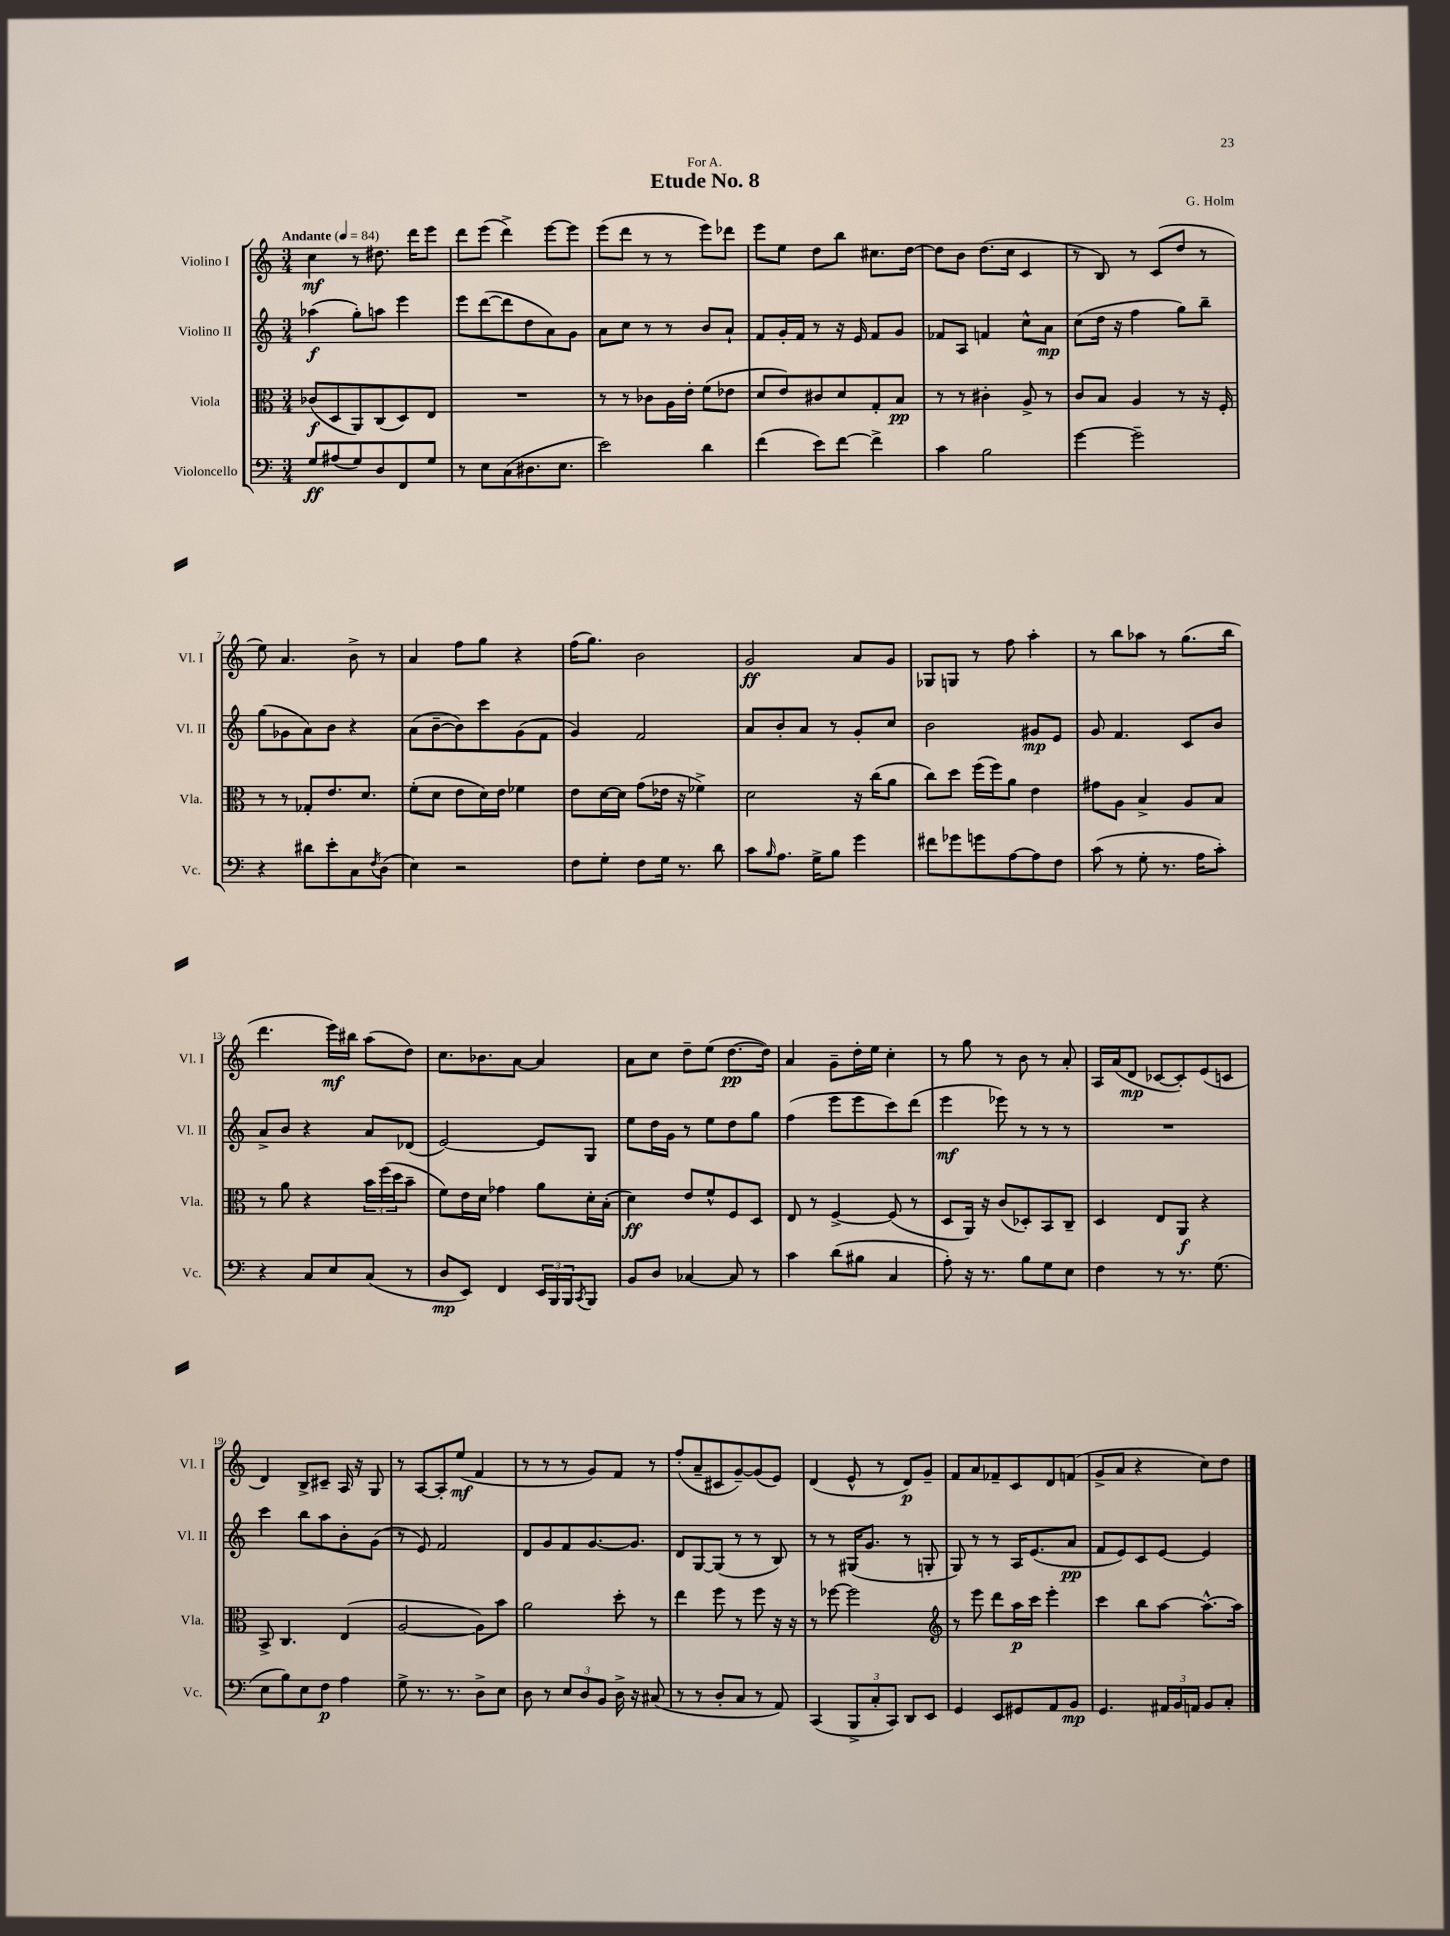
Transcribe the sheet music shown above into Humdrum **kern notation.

**kern	**kern	**kern	**kern
*staff4	*staff3	*staff2	*staff1
*clefF4	*clefC3	*clefG2	*clefG2
*k[]	*k[]	*k[]	*k[]
*M3/4	*M3/4	*M3/4	*M3/4
*MM84	*MM84	*MM84	*MM84
8G	(8c-	(4aa-	4cc
(8A#	8D	.	.
8G)	8AA)	8gg')	8r
8D	(8C	8aa	8.dd#
8FF	8D)	4eee	.
.	.	.	16ddd
8G	8E	.	8eee
=	=	=	=
8r	2.r	8eee	8ddd
8E	.	([8ddd	(8eee
(8C	.	8ddd]	4ddd^)
8.D#	.	8dd	.
.	.	8a)	[8eee
8.E	.	.	.
.	.	8g	8eee]
=	=	=	=
2e)	8r	8a	(8eee
.	8r	8cc	8ddd
.	8c-	8r	8r
.	16A	8r	8r
.	16e'	.	.
4d	(8f	8b	8eee)
.	8e-	8a`	8ddd-
=	=	=	=
(4f	8d	8f	8eee
.	8e)	16g'	8ee
.	.	16f	.
8e)	8c#	8r	8dd
[8f	8d	16r	8bb
.	.	16e	.
4f^]	8G'	8f	8.cc#
.	8B	8g	.
.	.	.	[16dd
=	=	=	=
4c	8r	8f-	8dd]
.	8r	8A	8b
2B	4c#'	4f	(8.dd
.	.	.	16cc
.	8A^	8cc^^	4c
.	8r	8a	.
=	=	=	=
[4g	8c	(8cc	8r
.	8B	16dd	8B)
.	.	16r	.
2g~]	4A	4ff	8r
.	.	.	(8c
.	8r	8gg)	8dd
.	16r	8bb~	8r
.	16F'	.	.
=	=	=	=
4r	8r	(8gg	8ee)
.	8r	8g-	4.a
8d#	8G-'	8a)	.
8e'	8.e	8b	.
8C	.	4r	8b^
.	8.d	.	.
8qF	.	.	.
(8D	.	.	8r
=	=	=	=
4E)	(8f'	(8a	4a
.	8d	[8b~	.
2r	8e	8b])	8ff
.	16d)	8ccc	8gg
.	16e	.	.
.	4f-	(8g	4r
.	.	8f	.
=	=	=	=
8F	8e	4g)	(16ff
.	.	.	8.gg)
8G'	[16d	.	.
.	16d]	.	.
8F	(8g	2f	2b
16G	16e-	.	.
8.r	16r	.	.
.	4f-^)	.	.
8d	.	.	.
=	=	=	=
8c	2d	8a	2g
16qqB	.	.	.
8.A	.	8b'	.
.	.	8a	.
16G^	.	.	.
8B	.	8r	.
4g	16r	8g'	8a
.	(16cc	.	.
.	8a	8cc	8g
=	=	=	=
8f#	8cc)	2b	8G-
8g-	8dd	.	8G
8g	(16ff	.	8r
.	16ff)	.	.
[8A	8a	.	8ff
8A]	4e	8g#	4aa'
8F	.	8e	.
=	=	=	=
(8c	8g#	8g	8r
8r	8A	4.f	8bb
8G'	4B^	.	8aa-
8.r	.	.	8r
.	8A	8c	(8.gg
16A	.	.	.
8c')	8B	8b	.
.	.	.	16bb
=	=	=	=
4r	8r	8a^	4.ddd
.	8a	8b	.
8C	4r	4r	.
8E	.	.	16eee)
.	.	.	16bb#
(8C	24b	8a	(8aa
.	(24ff	.	.
.	24dd	.	.
8r	8b~	(8d-	8dd)
=	=	=	=
8D	8f)	[2e)	8.cc
8EE)	16e	.	.
.	16d	.	8.b-
4FF	4g-	.	.
.	.	.	[8a
24EE	8a	8e]	4a]
24BBB	.	.	.
24BBB	.	.	.
8qCC	.	.	.
8BBB	16d'	8G	.
.	(16B'	.	.
=	=	=	=
8BB	4d)	8ee	8a
8D	.	16dd	8cc
.	.	16g	.
[4C-	8e	8r	8dd~
.	8f^^	8ee	(8ee
8C-]	8F	8dd	[8.dd
8r	8D	8gg	.
.	.	.	16dd])
=	=	=	=
4c	8E	(4ff	4a
.	8r	.	.
(8d	[4F^	8eee	8g~
8B#	.	8eee	16dd'
.	.	.	16ee
4C	(8F]	8ccc)	4cc'
.	8r	(8ddd	.
=	=	=	=
8A')	8D	4eee	8r
16r	16AA)	.	8gg
8.r	16r	.	.
.	(8c	8eee-)	8r
8B	8D-')	8r	8b
8G	8BB	8r	8r
8E	8C~	8r	8a'
=	=	=	=
4F	4D	2.r	16A
.	.	.	(16a
.	.	.	8d
8r	8E	.	[8c-
8.r	8AA	.	8c-'])
.	4r	.	(8e
(8.G	.	.	.
.	.	.	8c
=	=	=	=
8E	8BB^	4ccc	4d)
8B)	4.C	.	.
8E	.	8bb	8B^
8F	.	8aa	8c#~
4A	(4E	8b'	16A
.	.	.	16r
.	.	(8g	8G
=	=	=	=
8G^	[2A	8r	8r
8.r	.	8e)	[8A
.	.	2f	8A']
8.r	.	.	.
.	.	.	(8ee
8D^	8A])	.	4f
8E	8b	.	.
=	=	=	=
8D	2a	8d	8r
8r	.	8g	8r
12E	.	8f	8r
12D	.	.	.
.	.	[8.g	8g)
12BB	.	.	.
16D^	8dd'	.	8f
16r	.	8.g]	.
(8C#	8r	.	8r
=	=	=	=
8r	4ee	8d	(8ff'
8r	.	[8G	8a~
8D'	8ff	(8G]	8c#
8C	8r	8r	[8g~)
8r	8ff	8r	(8g]
8AA)	16r	8B)	8e)
.	16r	.	.
=	=	=	=
(4CC	8r	8r	(4d
.	[8ff-	8r	.
12BBB^	2ff-]	(16G#	8e^^
.	.	8.g	.
12C'	.	.	.
.	.	.	8r
12CC)	.	.	.
8DD	.	8r	8d)
8EE	.	8G'	8g~
=	=	=	=
*	*clefG2	*	*
4GG	8r	8G)	8f
.	8eee	8r	8a
8EE	8ddd	8r	8f-~
8GG#	16aa	16A	8c
.	16ccc	(8.e	.
8AA	4eee'	.	8d
8BB	.	8a	(8f
=	=	=	=
4.GG	4ccc	8f	8g^
.	.	8e)	8a
.	8bb	8c	4r
24AA#	[8aa	[8e	.
24BB	.	.	.
24AA	.	.	.
8BB	8.aa^^_	4e]	8cc)
8C'	.	.	8dd
.	16aa]	.	.
==	==	==	==
*-	*-	*-	*-
